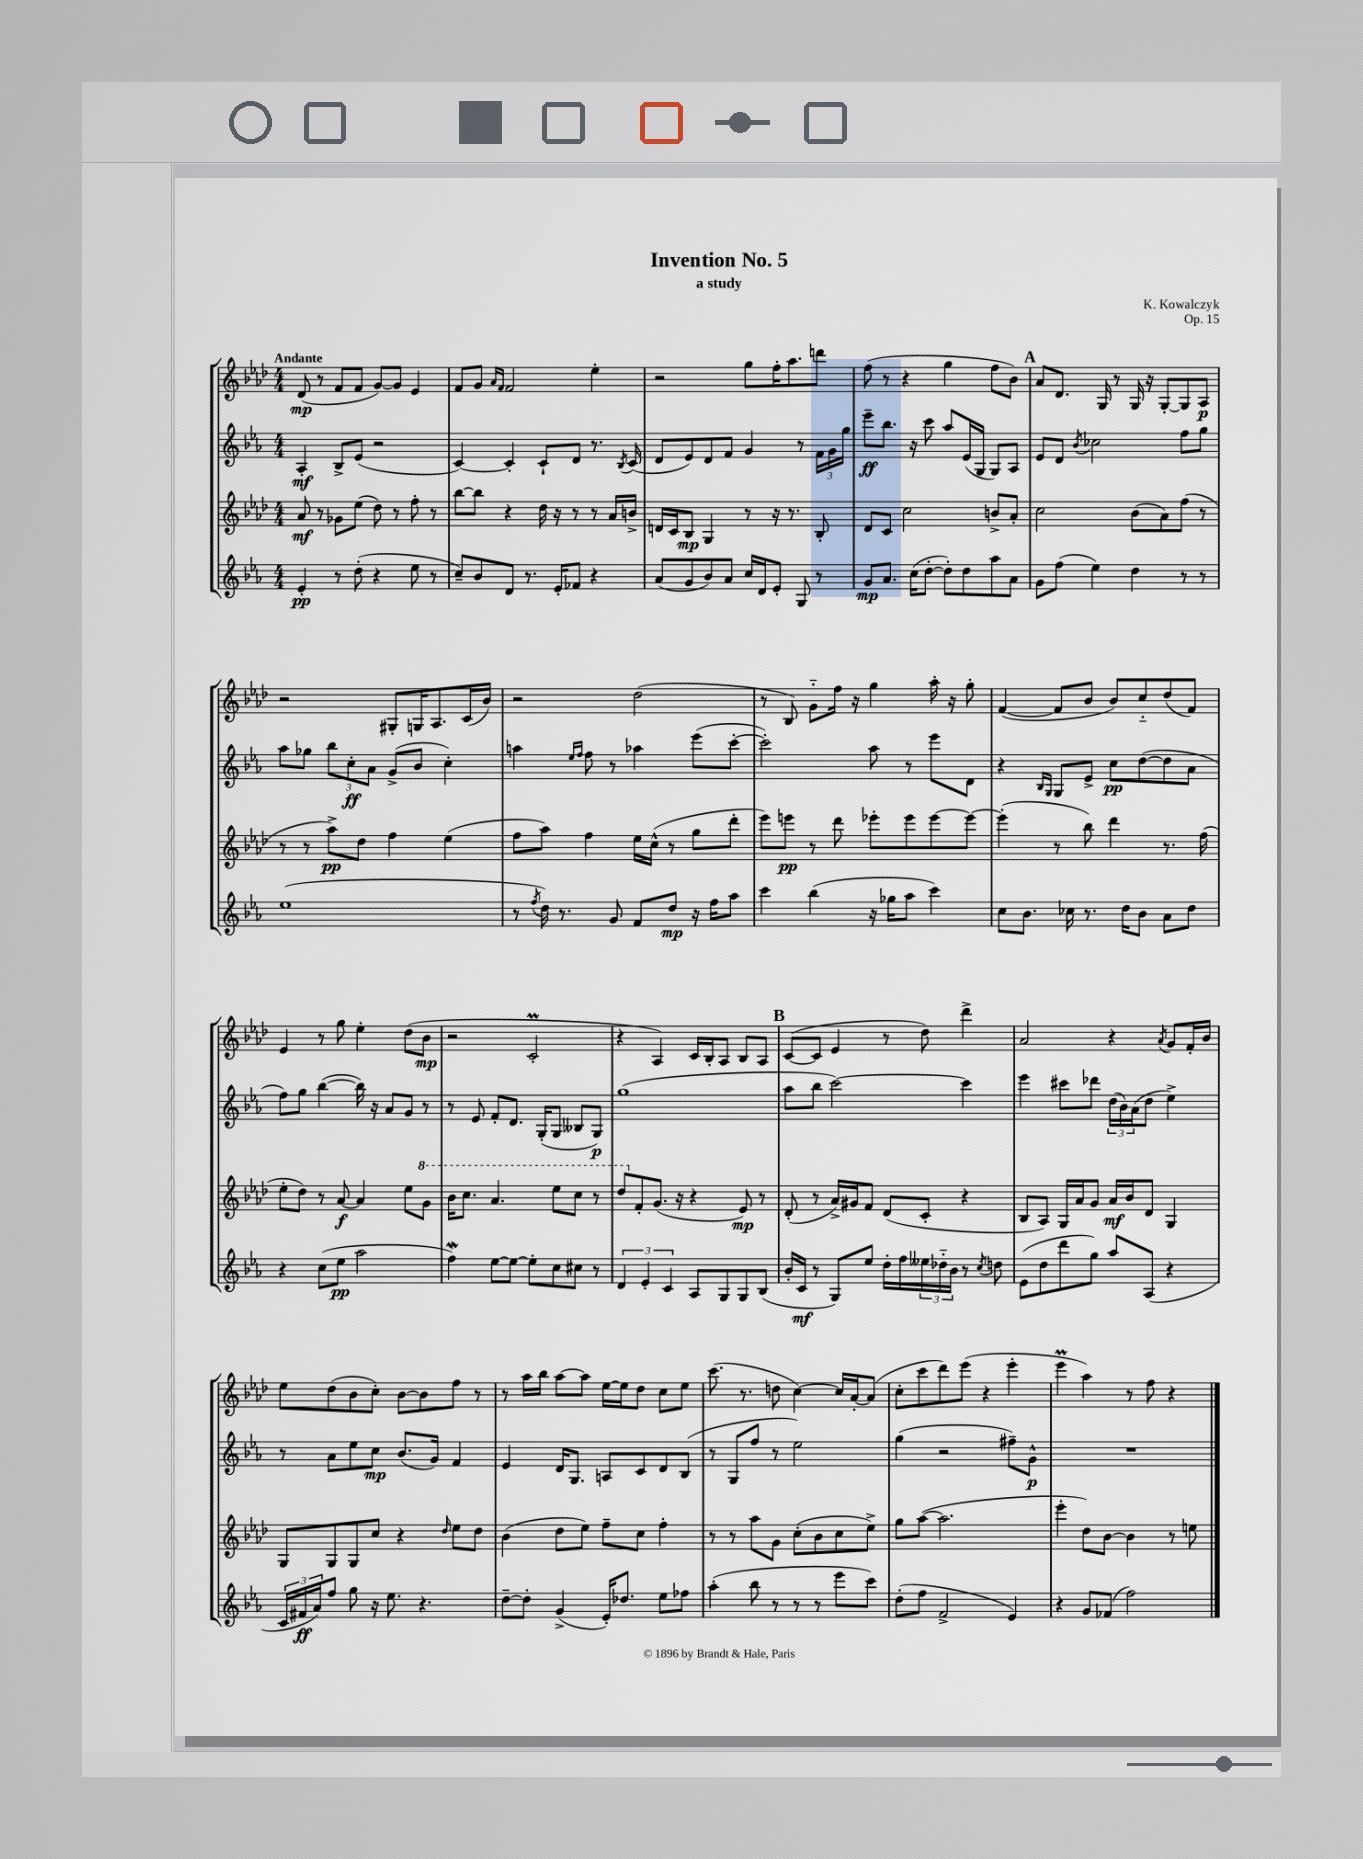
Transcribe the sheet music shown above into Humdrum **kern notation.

**kern	**dynam	**kern	**dynam	**kern	**dynam	**kern	**dynam
*part4	*part4	*part3	*part3	*part2	*part2	*part1	*part1
*staff4	*staff4	*staff3	*staff3	*staff2	*staff2	*staff1	*staff1
*clefG2	*	*clefG2	*	*clefG2	*	*clefG2	*
*k[b-e-a-]	*	*k[b-e-a-d-]	*	*k[b-e-a-]	*	*k[b-e-a-d-]	*
*M4/4	*	*M4/4	*	*M4/4	*	*M4/4	*
=1	=1	=1	=1	=1	=1	=1	=1
!	!	!	!	!	!	!LO:TX:a:B:t=Andante	!
4e-'/	pp	8a-/	mf	4A-'/	mf	(8d-/	mp
.	.	8r	.	.	.	8r	.
8r	.	8g-X\L	.	8B-^/L	.	8f/L	.
(8dd'\	.	(8ee-\J	.	(8e-/J	.	8f/J	.
4r	.	8dd-\)	.	2r	.	[8g/L)	.
.	.	8r	.	.	.	8g/J]	.
8ee-\	.	8ff'\	.	.	.	4e-/	.
8r	.	8r	.	.	.	.	.
=2	=2	=2	=2	=2	=2	=2	=2
8cc~/L)	.	[8bb-\L	.	[4c/)	.	8f/L	.
8b-/	.	8bb-\J]	.	.	.	8g/J	.
.	.	.	.	.	.	16qqa-/LL	.
.	.	.	.	.	.	16qqf/JJ	.
8d/J	.	4r	.	4c'/]	.	2f/	.
8.r	.	.	.	.	.	.	.
.	.	16dd-\	.	8c`/L	.	.	.
16e-'/KL	.	16r	.	.	.	.	.
8f-X/J	.	8r	.	8d/J	.	.	.
4r	.	8r	.	8.r	.	4ee-'\	.
.	.	16a-/LL	.	.	.	.	.
.	.	.	.	8qB-/	.	.	.
.	.	16bn^/JJ	.	(16c/	.	.	.
=3	=3	=3	=3	=3	=3	=3	=3
(8a-/L	.	16dn/LL	.	8d/L	.	2r	.
.	.	16c/J	.	.	.	.	.
8g/	.	8B-/J	mp	8e-/)	.	.	.
8b-/)	.	4G/	.	8d/	.	.	.
8a-/J	.	.	.	8f/J	.	.	.
16cc/LL	.	8r	.	4g/	.	8gg\L	.
16d/J	.	.	.	.	.	.	.
8e-'/J	.	16r	.	.	.	16ff'\K	.
.	.	8.r	.	.	.	8.aa-\	.
8G/	.	.	.	8r	.	.	.
8r	.	8B-'/	.	24f\LL	.	8dddn\J	.
.	.	.	.	24g\	.	.	.
.	.	.	.	24gg\JJ	.	.	.
=4	=4	=4	=4	=4	=4	=4	=4
8g/L	mp	8d-/L	.	8eee-~\L	ff	(8ff\	.
8.a-/J	.	8c/J	.	8.bb-\J	.	8r	.
.	.	2cc\	.	.	.	4r	.
(16cc\KL	.	.	.	16r	.	.	.
[8dd'\J	.	.	.	8ccc\	.	.	.
8dd'\L])	.	.	.	8aa-/L	.	4gg\	.
8dd\	.	.	.	(16e-/L	.	.	.
.	.	.	.	16G/JJ	.	.	.
8aa-\	.	8bn^/L	.	8G/L)	.	8ff\L	.
8a-\J	.	8a-'/J	.	8A-/J	.	8b-\J)	.
!!LO:REH:place=s1:t=A
=5	=5	=5	=5	=5	=5	=5	=5
8g\L	.	2cc\	.	8e-/L	.	8a-/L	.
(8ff\J	.	.	.	8d/J	.	8.d-/J	.
.	.	.	.	8qb-/	.	.	.
4ee-\)	.	.	.	2cc-X\	.	.	.
.	.	.	.	.	.	16G/	.
.	.	.	.	.	.	8r	.
4dd\	.	(8b-\L	.	.	.	16G/	.
.	.	.	.	.	.	16r	.
.	.	8a-\)	.	.	.	[8G'/L	.
8r	.	(8ff\J	.	8ff\L	.	8G/]	.
8r	.	8r	.	8gg\J	.	8A-/J	p
!!LO:LB:g=z
=6	=6	=6	=6	=6	=6	=6	=6
(1ee-	.	8r	.	8aa-\L	.	2r	.
.	.	8r	.	8gg-X\J	.	.	.
.	.	8aa-^\L)	pp	12bb-\L	.	.	.
.	.	.	.	12cc'\	ff	.	.
.	.	8dd-\J	.	.	.	.	.
.	.	.	.	12a-\J	.	.	.
.	.	4ff\	.	(8g^/L	.	8G#X'/L	.
.	.	.	.	8b-/J	.	16Gn/K	.
.	.	.	.	.	.	8.A-/	.
.	.	(4ee-\	.	4cc'\)	.	.	.
.	.	.	.	.	.	(16c/L	.
.	.	.	.	.	.	16b-/JJ)	.
=7	=7	=7	=7	=7	=7	=7	=7
8r	.	8ff\L	.	4aan\	.	2r	.
8qff/	.	.	.	.	.	.	.
16dd\)	.	8aa-\J)	.	.	.	.	.
8.r	.	.	.	.	.	.	.
.	.	.	.	16qqee-/LL	.	.	.
.	.	.	.	16qqff/JJ	.	.	.
.	.	4ff\	.	8ff\	.	.	.
8g/	.	.	.	8r	.	.	.
8f/L	.	16ee-\LL	.	4aa-X\	.	(2dd-\	.
.	.	(16cc^^\JJ	.	.	.	.	.
8dd/J	mp	8r	.	.	.	.	.
16r	.	8gg\L	.	(8eee-\L	.	.	.
16ff\KL	.	.	.	.	.	.	.
8aa-\J	.	8ddd-'\J	.	[8ccc'\J	.	.	.
=8	=8	=8	=8	=8	=8	=8	=8
4ccc\	.	8eee-\L)	.	2ccc'\])	.	8r	.
.	.	8eeen\J	pp	.	.	8B-/)	.
(4bb-\	.	8r	.	.	.	8g\L	.
.	.	8ddd-\	.	.	.	16ff\Jk	.
.	.	.	.	.	.	16r	.
16r	.	8eee-X'\L	.	8aa-\	.	4gg\	.
16gg-X\KL	.	.	.	.	.	.	.
8aa-\J	.	8eee-\	.	8r	.	.	.
4ccc\)	.	[8eee-\	.	8eee-\L	.	16aa-'\	.
.	.	.	.	.	.	16r	.
.	.	8eee-\J_	.	8d\J	.	8gg'\	.
=9	=9	=9	=9	=9	=9	=9	=9
8cc\L	.	(4eee-'\]	.	4r	.	([4f/	.
8.b-\J	.	.	.	.	.	.	.
.	.	.	.	16qqB-/LL	.	.	.
.	.	.	.	16qqG/JJ	.	.	.
.	.	8r	.	8G/L	.	8f/L]	.
16cc-X\	.	.	.	.	.	.	.
8.r	.	8bb-\)	.	8e-^/J	.	8b-/J	.
.	.	4ddd-\	.	8cc\L	pp	8b-/L)	.
16dd\KL	.	.	.	.	.	.	.
8b-\J	.	.	.	([8dd\	.	8cc/	.
8a-\L	.	8.r	.	8dd\]	.	(8dd-/	.
8dd\J	.	.	.	8a-\J	.	8f/J)	.
.	.	(16ff\	.	.	.	.	.
!!LO:LB:g=z
=10	=10	=10	=10	=10	=10	=10	=10
4r	.	8ee-'\L	.	8ff\L)	.	4e-/	.
.	.	8dd-\J)	.	8gg\J	.	.	.
(8cc\L	.	8r	.	([4bb-\	.	8r	.
8ee-\J	pp	[8a-/	f	.	.	8gg\	.
2aa-\	.	4a-/]	.	16bb-\])	.	4ee-'\	.
.	.	.	.	16r	.	.	.
.	.	.	.	8a-/L	.	.	.
.	.	8ee-\L	.	8g/J	.	(8dd-\L	.
*	*	*8va	*	*	*	*	*
.	.	8gg\J	.	8r	.	8b-\J	mp
=11	=11	=11	=11	=11	=11	=11	=11
4ffW\)	.	16bb-\KL	.	8r	.	2r	.
.	.	8.ccc\J	.	.	.	.	.
.	.	.	.	8e-/	.	.	.
[8ee-\L	.	4.aa-/	.	8f'/L	.	.	.
8ee-\J_	.	.	.	8.d/J	.	.	.
8ee-'\L]	.	.	.	.	.	2cm'/	.
.	.	.	.	(16G'/KL	.	.	.
8cc\	.	8eee-\L	.	8G/J	.	.	.
8cc#X\J	.	8ccc\J	.	8B--X/L	.	.	.
8r	.	8r	.	8G/J)	p	.	.
=12	=12	=12	=12	=12	=12	=12	=12
6d/	.	8ddd-/L	.	(1gg	.	4r	.
*	*	*X8va	*	*	*	*	*
.	.	8f'/	.	.	.	.	.
6e-'/	.	.	.	.	.	.	.
.	.	(8.g/J	.	.	.	4A-/)	.
6c/	.	.	.	.	.	.	.
.	.	16r	.	.	.	.	.
8A-/L	.	4r	.	.	.	16c/LL	.
.	.	.	.	.	.	16B-'/J	.
8G/	.	.	.	.	.	8A-/J	.
8G/	.	8e-/)	mp	.	.	8B-/L	.
(8B-/J	.	8r	.	.	.	8A-/J	.
!!LO:REH:place=s1:t=B
=13	=13	=13	=13	=13	=13	=13	=13
16b-'/LL	.	(8d-'/	.	8aa-\L	.	([8c/L	.
16c/JJ	mf	.	.	.	.	.	.
8r	.	8r	.	8bb-\J	.	8c/J]	.
8G/L)	.	16a-^/LL)	.	[2ccc\)	.	4e-/	.
.	.	16g#X/J	.	.	.	.	.
8ee-/J	.	8f/J	.	.	.	.	.
16dd'\LL	.	(8d-/L	.	.	.	8r	.
16ff\	.	.	.	.	.	.	.
24ee--X\	.	8c'/J	.	.	.	8dd-\)	.
24dd-X\	.	.	.	.	.	.	.
24b-\JJ	.	.	.	.	.	.	.
8r	.	4r	.	4ccc\]	.	4ddd-^\	.
8qcc/	.	.	.	.	.	.	.
8ddn\	.	.	.	.	.	.	.
=14	=14	=14	=14	=14	=14	=14	=14
(8e-\L	.	8B-/L	.	4eee-\	.	2a-/	.
8dd\	.	8A-/J)	.	.	.	.	.
8ddd\	.	16G/LL	.	8ccc#X\L	.	.	.
.	.	16a-/J	.	.	.	.	.
8gg\J)	.	8g/J	.	8ddd-X\J	.	.	.
8aa-/L	.	16a-/LL	mf	(24dd\LL	.	4r	.
.	.	.	.	24b-\)	.	.	.
.	.	16b-/J	.	.	.	.	.
.	.	.	.	(24a-\J	.	.	.
(8A-/J	.	8d-/J	.	8dd\J	.	.	.
.	.	.	.	.	.	8qa-/	.
4r	.	4G/	.	4ee-^\)	.	8g/L	.
.	.	.	.	.	.	16f'/L	.
.	.	.	.	.	.	16b-/JJ	.
!!LO:LB:g=z
=15	=15	=15	=15	=15	=15	=15	=15
24c/LL	.	8G/L	.	8r	.	8ee-\L	.
24f#X/	ff	.	.	.	.	.	.
24a-/J)	.	.	.	.	.	.	.
8ff/J	.	8G/	.	8a-\L	.	(8dd-\	.
8gg\	.	8G/	.	8ee-\	.	8b-\	.
16r	.	8cc/J	.	8cc\J	mp	8cc'\J)	.
8.ee-\	.	.	.	.	.	.	.
.	.	4r	.	(8.b-/L	.	[8b-\L	.
4.r	.	.	.	.	.	8b-\]	.
.	.	.	.	16g/Jk)	.	.	.
.	.	16qqdd-/	.	.	.	.	.
.	.	8ee-\L	.	4f/	.	8ff\J	.
.	.	8dd-\J	.	.	.	8r	.
=16	=16	=16	=16	=16	=16	=16	=16
[8dd~\L	.	(4b-\	.	4e-/	.	8r	.
8dd'\J]	.	.	.	.	.	16aa-\LL	.
.	.	.	.	.	.	16bb-\JJ	.
(4g^/	.	8dd-\L	.	16d/KL	.	[8aa-\L	.
.	.	.	.	8.G/J	.	.	.
.	.	8ee-\J)	.	.	.	8aa-\J]	.
16e-'/KL)	.	8ff~\L	.	8An/L	.	[16ee-\LL	.
8.dd-X/J	.	.	.	.	.	16ee-\J]	.
.	.	8cc\J	.	8c/	.	8dd-\J	.
8ee-\L	.	4ff'\	.	8d/	.	8cc\L	.
8ff-X\J	.	.	.	(8B-/J	.	8ee-\J	.
=17	=17	=17	=17	=17	=17	=17	=17
(4aa-'\	.	8r	.	8r	.	(8.ccc\	.
.	.	8r	.	8G/L	.	.	.
.	.	.	.	.	.	8.r	.
8bb-\	.	8aa-\L	.	8ff/J	.	.	.
8r	.	8g\J	.	8r	.	8ddn\	.
8r	.	(8cc'\L	.	2ee-\)	.	[4cc\)	.
8r	.	8b-\	.	.	.	.	.
8eee-\L	.	8cc\	.	.	.	16cc/LL]	.
.	.	.	.	.	.	[16a-'/J	.
8ccc\J)	.	8ee-^\J)	.	.	.	(8a-/J]	.
=18	=18	=18	=18	=18	=18	=18	=18
(8dd'\L	.	8gg\L	.	(4gg\	.	8cc'\L	.
8ff\J	.	([8aa-\J	.	.	.	8ccc\	.
2f^/	.	2.aa-\]	.	2r	.	8ddd-\)	.
.	.	.	.	.	.	(8eee-\J	.
.	.	.	.	.	.	4r	.
4e-/)	.	.	.	8ff#X~\L)	.	4eee-'\	.
.	.	.	.	8g^^\J	p	.	.
=19	=19	=19	=19	=19	=19	=19	=19
4r	.	4eee-'\	.	1r	.	4eee-M\	.
8g/L	.	8dd-\L)	.	.	.	4aa-\)	.
(8f-X/J	.	[8b-\J	.	.	.	.	.
2ff\)	.	4b-\]	.	.	.	8r	.
.	.	.	.	.	.	8ff\	.
.	.	8r	.	.	.	4r	.
.	.	8een\	.	.	.	.	.
==	==	==	==	==	==	==	==
*-	*-	*-	*-	*-	*-	*-	*-
